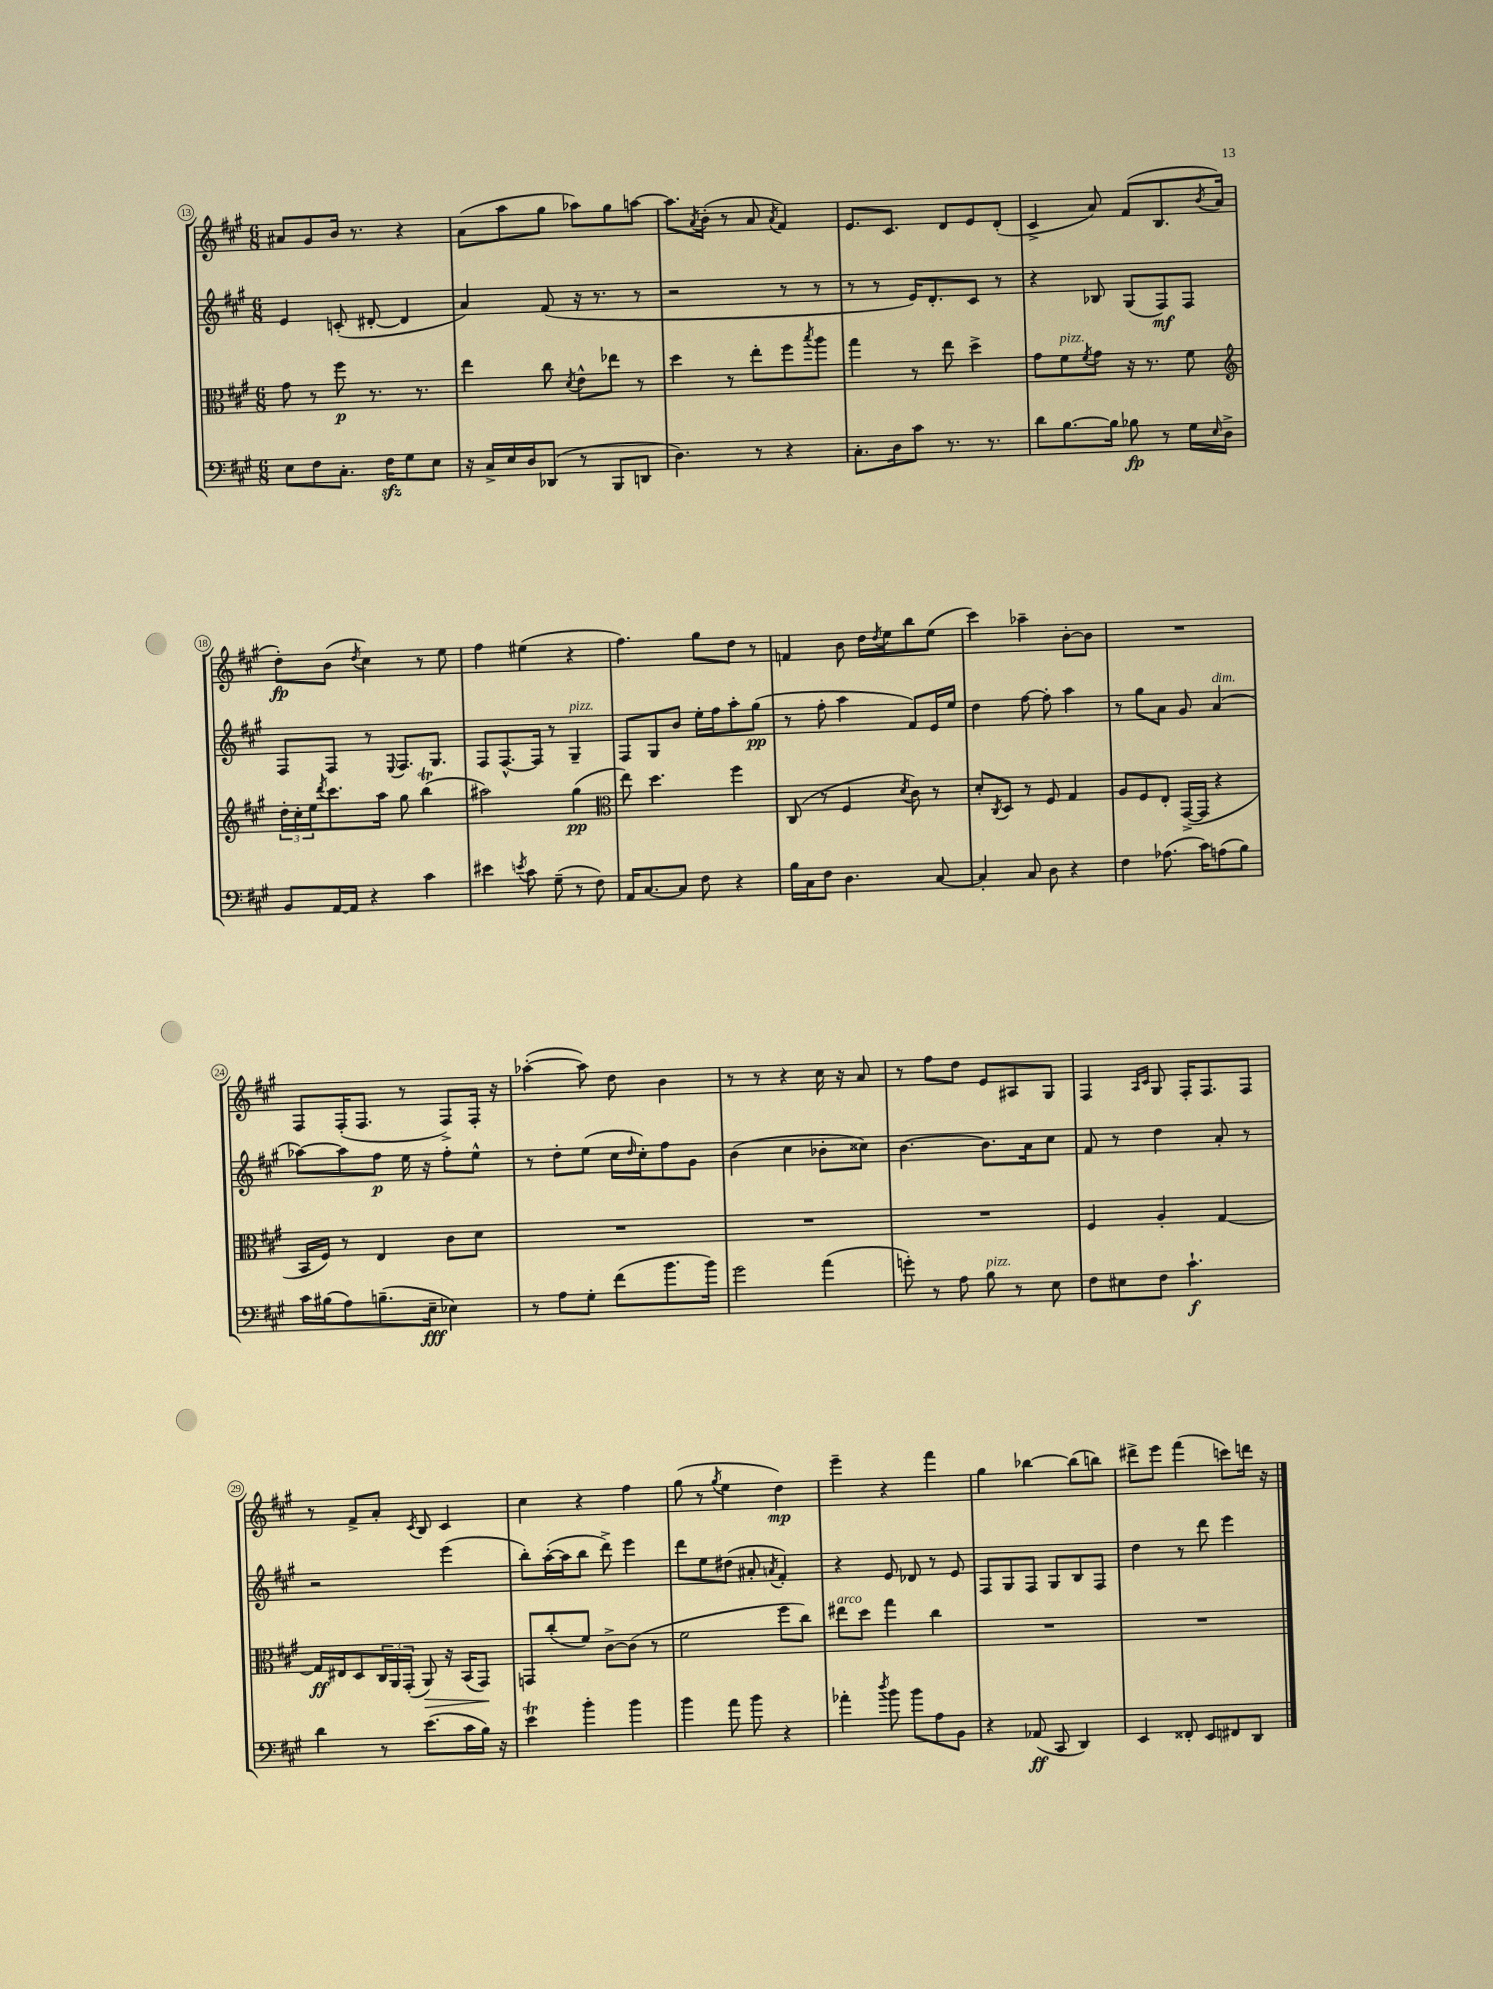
<<
\new StaffGroup <<
\new Staff = "s0" {
    \clef treble \key a \major \numericTimeSignature \time 6/8
    ais'8 gis'8 b'16 r8. r4 |
    a'8( a''8 gis''8 aes''8) gis''8 a''8~ |
    a''8. \acciaccatura { a'8 } b'16-.( r8 a'8 \acciaccatura { a'8 } fis'4) |
    e'8. cis'8. d'8 e'8 d'8-.( |
    cis'4-> a'8) fis'8( b8. \acciaccatura { b'8 } a'16 |
    d''8-.\fp) b'8( \acciaccatura { d''8 } cis''4) r8 e''8 |
    fis''4 eis''4( r4 |
    fis''4.) gis''8 d''8 r8 |
    f'4 b'8 d''16 \acciaccatura { d''8 } e''16 b''8 e''8( |
    cis'''4) aes''4-- b'8~-. b'8 |
    R2. |
    fis8 fis16-.( fis8. r8 fis8->) fis16-. r16 |
    aes''4~-.( aes''8) d''8 b'4 |
    r8 r8 r4 cis''16 r16 a'8 |
    r8 fis''8 d''8 e'8 ais8 gis8 |
    fis4 \grace { a16 cis'16 } gis8 fis16-. fis8. fis8 |
    r8 fis'8-> a'8-. \acciaccatura { cis'8 } b8 cis'4 |
    cis''4 r4 fis''4 |
    gis''8( r8 \acciaccatura { gis''8 } e''4 d''4\mp) |
    e'''4-- r4 fis'''4 |
    gis''4 bes''4~ bes''8( b''8) |
    dis'''8-> e'''8 fis'''4( c'''8) d'''16 r16 \bar "|." |
}
\new Staff = "s1" {
    \clef treble \key a \major \numericTimeSignature \time 6/8
    e'4 c'8-.( dis'8~-. dis'4 |
    a'4) fis'8( r16 r8. r8 |
    r2 r8 r8 |
    r8 r8 e'16) d'8.-. cis'8 r8 |
    r4 bes8 gis8( fis8\mf) fis8 |
    fis8 fis8 r8 \appoggiatura { e8 } fis8. gis8. |
    fis8 fis8.~-^ fis16 r8 gis4--^\markup { \italic "pizz." } |
    fis8 gis8 b'8 e''16-. fis''16 a''8-. gis''8\pp( |
    r8 fis''8-. a''4 fis'8) e'16 e''16 |
    d''4 fis''8~ fis''8-. a''4 |
    r8 gis''8 a'8 gis'8 a'4^\markup { \italic "dim." }( |
    aes''8~) aes''8 fis''8\p e''16 r16 fis''8-. e''8-^ |
    r8 d''8-. e''8( cis''16 \grace { d''16 } cis''16-.) fis''8 gis'8 |
    b'4( cis''4 bes'8-. cisis''8) |
    b'4.~ b'8. a'16 cis''8 |
    fis'8 r8 d''4 a'8-. r8 |
    r2 e'''4( |
    b''8-.) a''16~-.( a''16 b''8 d'''8->) e'''4 |
    d'''8 e''8 dis''8( ais'8-. \acciaccatura { a'8 } fis'4-.) |
    r4 e'8 des'8 r8 e'8 |
    fis8 gis8 fis8 gis8 b8 fis8 |
    d''4 r8 d'''8 e'''4 \bar "|." |
}
\new Staff = "s2" {
    \clef alto \key a \major \numericTimeSignature \time 6/8
    gis'8 r8 fis''8\p r8. r8. |
    e''4 cis''8 \acciaccatura { d'8 } e'8-^ ees''8 r8 |
    d''4 r8 e''8-. fis''8 \acciaccatura { b''8 } a''8 |
    gis''4 r8 e''8 d''4-> |
    gis'8 fis'8^\markup { \italic "pizz." } \acciaccatura { fis'8 } gis'8 r16 r8. fis'8 |
    \clef treble \tuplet 3/2 { d''16-. cis''16-. e''16 } \acciaccatura { d'''8 } cis'''8. a''16 gis''8 b''4\trill( |
    ais''2) gis''4\pp( |
    \clef alto e''8) d''4. fis''4 |
    cis8( r8 fis4 \acciaccatura { d'8 } cis'8) r8 |
    d'8-. \acciaccatura { cis8 } d8 r8 fis8 gis4 |
    a8 fis8 e8-. gis,16~->( gis,16 r4 |
    b,16 fis16) r8 e4 cis'8 d'8 |
    R2. |
    R2. |
    R2. |
    fis4 a4-. gis4~ |
    gis16\ff eis16 d8 \tuplet 3/2 { cis16 a,16 gis,16-.( } a,8\>) r16 b,16( gis,8\!) |
    g,8 cis''8-.( fis'8) cis'8~-> cis'8( r8 |
    fis'2 fis''8 cis''8) |
    eis''8^\markup { \italic "arco" } d''8 gis''4 cis''4 |
    R2. |
    R2. \bar "|." |
}
\new Staff = "s3" {
    \clef bass \key a \major \numericTimeSignature \time 6/8
    e8 fis8 cis8.-. fis16\sfz gis8 e8 |
    r16 cis16-> e16 d16 des,8( r8 b,,8 d,8 |
    d4.) r8 r4 |
    cis8.-. d16 cis'8 r8. r8. |
    d'8 b8.~ b16 bes8\fp r8 gis16 \grace { e16 } d16-> |
    b,8 a,16~ a,16 r4 cis'4 |
    eis'4 \acciaccatura { e'8 } cis'8 gis8--( r8 fis8) |
    a,16 cis8.~ cis8 fis8 r4 |
    b16 cis16 fis8 d4. cis8~ |
    cis4-. cis8 d8 r4 |
    fis4 aes8.( cis'16) a8( b8) |
    cis'16 bis16( a8) b8.--( e16--\fff ees4) |
    r8 a8 gis8-. fis'8( b'8. b'16) |
    gis'2 a'4( |
    g'8-.) r8 a8 b8^\markup { \italic "pizz." } r8 e8 |
    fis8 eis8 fis8 cis'4.-!\f |
    d'4 r8 e'8.( cis'16 b16) r16 |
    e'4\trill b'4-. b'4 |
    b'4 a'8 b'8 r4 |
    aes'4-. \acciaccatura { d''8 } b'8 b'8 a8 b,8 |
    r4 aes,8\ff( cis,8 d,4) |
    e,4 fisis,8-. e,8 fis,8 d,8 \bar "|." |
}
>>
>>
\layout { \context { \Score currentBarNumber = #13 \override BarNumber.stencil = #(make-stencil-circler 0.1 0.3 ly:text-interface::print) } }
